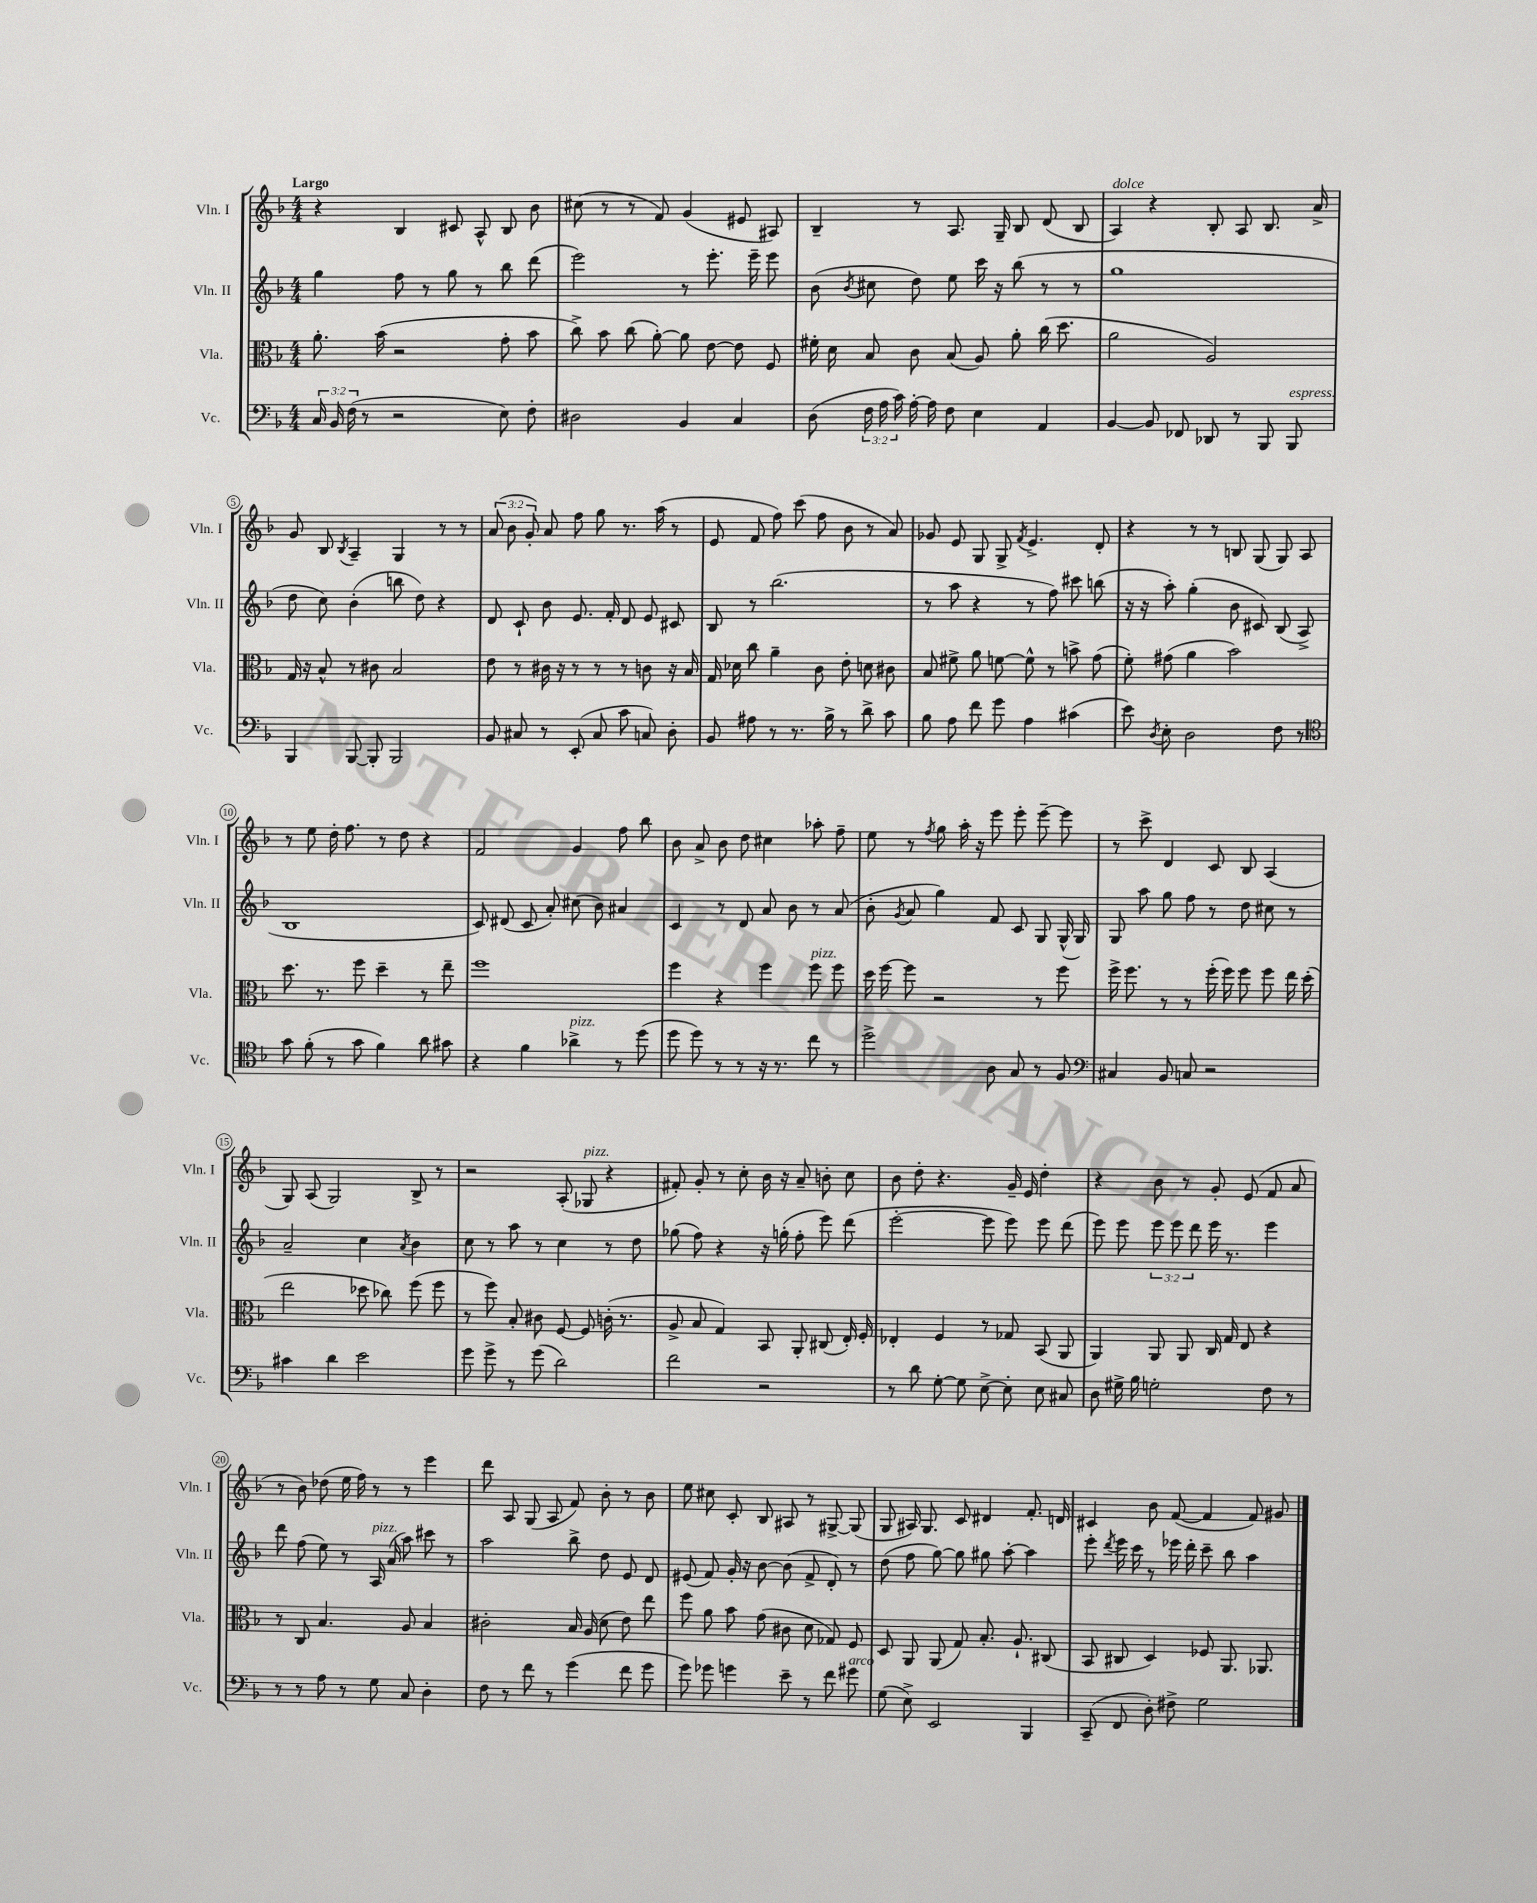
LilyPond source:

<<
\new StaffGroup <<
\new Staff = "s0" \with { instrumentName = "Vln. I" shortInstrumentName = "Vln. I" } {
    \clef treble \key f \major \numericTimeSignature \time 4/4 \override Staff.TupletNumber.text = #tuplet-number::calc-fraction-text \tempo "Largo"
    \autoBeamOff r4 bes4 cis'8 a8-^ bes8 bes'8 |
    cis''8( r8 r8 f'8) g'4( eis'8 ais8) |
    bes4-- r8 a8. g16-- bes8 d'8( bes8 |
    a4^\markup { \italic "dolce" }) r4 bes8-. a8 bes8. a'16-> |
    g'8 bes8 \acciaccatura { bes8 } a4-- g4 r8 r8 |
    \tuplet 3/2 { a'8( bes'8 g'8-.) } a'8 f''8 g''8 r8. a''16( r8 |
    e'8 f'8 f''8) c'''8( f''8 bes'8 r8 a'8) |
    ges'8 e'8 g8 g8-> \acciaccatura { f'8 } e'4.-> d'8-. |
    r4 r8 r8 b8 g8( g8) a8 |
    r8 e''8 d''16-. f''8. r8 d''8 r4 |
    f'2 g'4 f''8 bes''8 |
    bes'8 a'8-> bes'8 d''8 cis''4 aes''8-. f''8-- |
    e''8 r8 \acciaccatura { f''8 } g''8 a''16-. r16 e'''8 e'''8-. e'''8~-- e'''8 |
    r8 c'''8-> d'4 c'8 bes8 a4( |
    g8) a8( g2) bes8-> r8 |
    r2 a8-.( ges8^\markup { \italic "pizz." } r4 |
    fis'8-.) g'8-. r8 c''8-. bes'16 r16 a'8-- b'8-. c''8 |
    bes'8 d''8-. r4. g'16-- e'16 d''4-. |
    r4 bes'8 r8 g'8-. e'8( f'8 a'8 |
    r8 bes'8) des''8( e''16 f''16) r8 r8 e'''4 |
    d'''8 a8 g8( a8 f'8) bes'8-. r8 bes'8 |
    e''8 cis''8 c'8-. bes8 ais8 r8 gis8~-> gis8( |
    g8 ais16) g8. c'8 dis'4 f'8.-. d'16 |
    cis'4 bes'8 f'8~( f'4 f'8) gis'8 \bar "|." |
}
\new Staff = "s1" \with { instrumentName = "Vln. II" shortInstrumentName = "Vln. II" } {
    \clef treble \key f \major \numericTimeSignature \time 4/4 \override Staff.TupletNumber.text = #tuplet-number::calc-fraction-text
    \autoBeamOff g''4 f''8 r8 g''8 r8 bes''8 d'''8( |
    e'''2) r8 e'''8.-. e'''16-- e'''8 |
    bes'8( \acciaccatura { bes'8 } cis''8 d''8) e''8 c'''16 r16 bes''8( r8 r8 |
    g''1 |
    d''8 c''8) bes'4-.( b''8 d''8) r4 |
    d'8 c'8-! bes'8 e'8. f'16-. d'8 e'8 cis'8 |
    bes8 r8 bes''2.( |
    r8 a''8 r4 r8 f''8) cis'''8 b''8( |
    r16 r16 a''8-.) g''4-.( bes'8 cis'8) bes8( a8-> |
    bes1 |
    c'8) dis'8( c'8 a'8-.) cis''8( bes'8) ais'4 |
    c'4 r8 d'8 a'8 bes'8 r8 a'8( |
    bes'8-. \acciaccatura { g'8 } a'8 g''4) f'8 c'8 g8 g16-^( g16) |
    g8 a''8 g''8 f''8 r8 d''8 cis''8 r8 |
    a'2-- c''4 \acciaccatura { a'8 } bes'4 |
    c''8 r8 a''8 r8 c''4 r8 d''8 |
    ges''8( f''8) r4 r16 g''16-.( f''8-. e'''8) d'''8( |
    e'''2~-. e'''8 e'''8) e'''8 d'''8( |
    e'''8) e'''8 \tuplet 3/2 { e'''8 e'''8 d'''8 } e'''16 r8. e'''4 |
    d'''8 f''8( e''8) r8 a16^\markup { \italic "pizz." } a'16( a''8) cis'''8 r8 |
    a''2 bes''8-> d''8 e'8 d'8 |
    eis'8( f'8) g'16-. r16 bes'8~ bes'8( f'8-> d'8-.) r8 |
    d''8( f''8 g''8~) g''8 gis''8 a''8~-. a''4 |
    e'''8-. \acciaccatura { d'''8 } e'''16 c'''16 r8 ees'''16 d'''16-. c'''8-- bes''8 a''4 \bar "|." |
}
\new Staff = "s2" \with { instrumentName = "Vla." shortInstrumentName = "Vla." } {
    \clef alto \key f \major \numericTimeSignature \time 4/4
    \autoBeamOff a'8.-. bes'16( r2 g'8-. bes'8 |
    c''8->) bes'8 c''8( a'8~-.) a'8 e'8~ e'8 f8 |
    fis'16-. d'16 bes8 c'8 bes8( a8) a'8-. c''16( d''8. |
    a'2 a2) |
    g16 r16 bes8-^ r8 cis'8 bes2 |
    e'8 r8 cis'16 r16 r8 r8 r8 c'8 r16 bes16 |
    g16 des'16 c''8 a'4-- c'8 e'8-. d'8 cis'8 |
    bes8 fis'8-> a'8 f'8~ f'8-^ r8 b'8-> g'8( |
    f'8-.) gis'8( a'4 bes'2) |
    d''8. r8. f''8 d''4-- r8 e''8-- |
    f''1 |
    f''4 r4 f''4 f''8^\markup { \italic "pizz." } f''8 |
    d''16 f''16~ f''8 r2 r8 f''8 |
    f''16-> f''8. r8 r8 f''16-.( f''16) f''8 f''8 e''16 d''16-.( |
    e''2 des''8 ces''8) f''8( f''8 |
    r8 f''8) bes8-. cis'8 f8~ f8 c'16-.( r8. |
    a8-> bes8 g4) bes,8 a,8-. cis8( e16-.) f16-. |
    ees4-. f4 r8 ges8 bes,8( a,8 |
    a,4) a,8 a,8 c16 g16 e8 r4 |
    r8 c8 bes4. a8 bes4 |
    cis'2-. bes16 a16( d'8 e'8) e''8 |
    f''8 a'8 bes'8 g'8( cis'8 d'8 ges8) f8 |
    d8 a,8 a,8( g8) bes8.-. a8.-! cis8( |
    bes,8 cis8 d4) fes8 a,8. aes,8. \bar "|." |
}
\new Staff = "s3" \with { instrumentName = "Vc." shortInstrumentName = "Vc." } {
    \clef bass \key f \major \numericTimeSignature \time 4/4 \override Staff.TupletNumber.text = #tuplet-number::calc-fraction-text
    \autoBeamOff \tuplet 3/2 { c16 bes,16 f16( } r8 r2 e8) f8-. |
    dis2 bes,4 c4 |
    d8( \tuplet 3/2 { f16 a16 c'16) } a16~-. a16 f8 e4 a,4 |
    bes,4~ bes,8 fes,8 des,8 r8 bes,,8 bes,,8^\markup { \italic "espress." } |
    bes,,4 bes,,8~ bes,,8-. bes,,2 |
    bes,8 cis8 r8 e,8-.( cis8 c'8 c8) d8-. |
    bes,8 ais8 r8 r8. bes16-> r8 d'8-> c'8 |
    bes8 a8 f'8 g'8 a4 cis'4( |
    e'8) \acciaccatura { d8 } e8-. d2 f8 r8 |
    \clef tenor g'8 f'8-.( r8 g'8 f'4) a'8 gis'8 |
    r4 f'4 aes'4->^\markup { \italic "pizz." } r8 d''8( |
    d''8 d''8) r8 r8 r16 r8. c''8 r8 |
    d''2-> a8 g8 r8 f8 |
    \clef bass cis4 bes,8 c8 r2 |
    cis'4 d'4 e'2 |
    g'8 g'8-> r8 g'8( d'2) |
    f'2 r2 |
    r8 d'8 g8~-. g8 e8~-> e8-. e8 cis8 |
    d8 gis16-> bes16 g2-. f8 r8 |
    r8 r8 a8 r8 g8 c8 d4-. |
    f8 r8 f'8 r8 g'4( f'8 g'8 |
    g'8) ges'8 g'4 e'8-- r8 f'8 gis'8^\markup { \italic "arco" } |
    g8( e8->) e,2 bes,,4 |
    c,8--( f,8 d8-.) fis8-> g2 \bar "|." |
}
>>
>>
\layout { \context { \Score \override BarNumber.stencil = #(make-stencil-circler 0.1 0.3 ly:text-interface::print) } }
